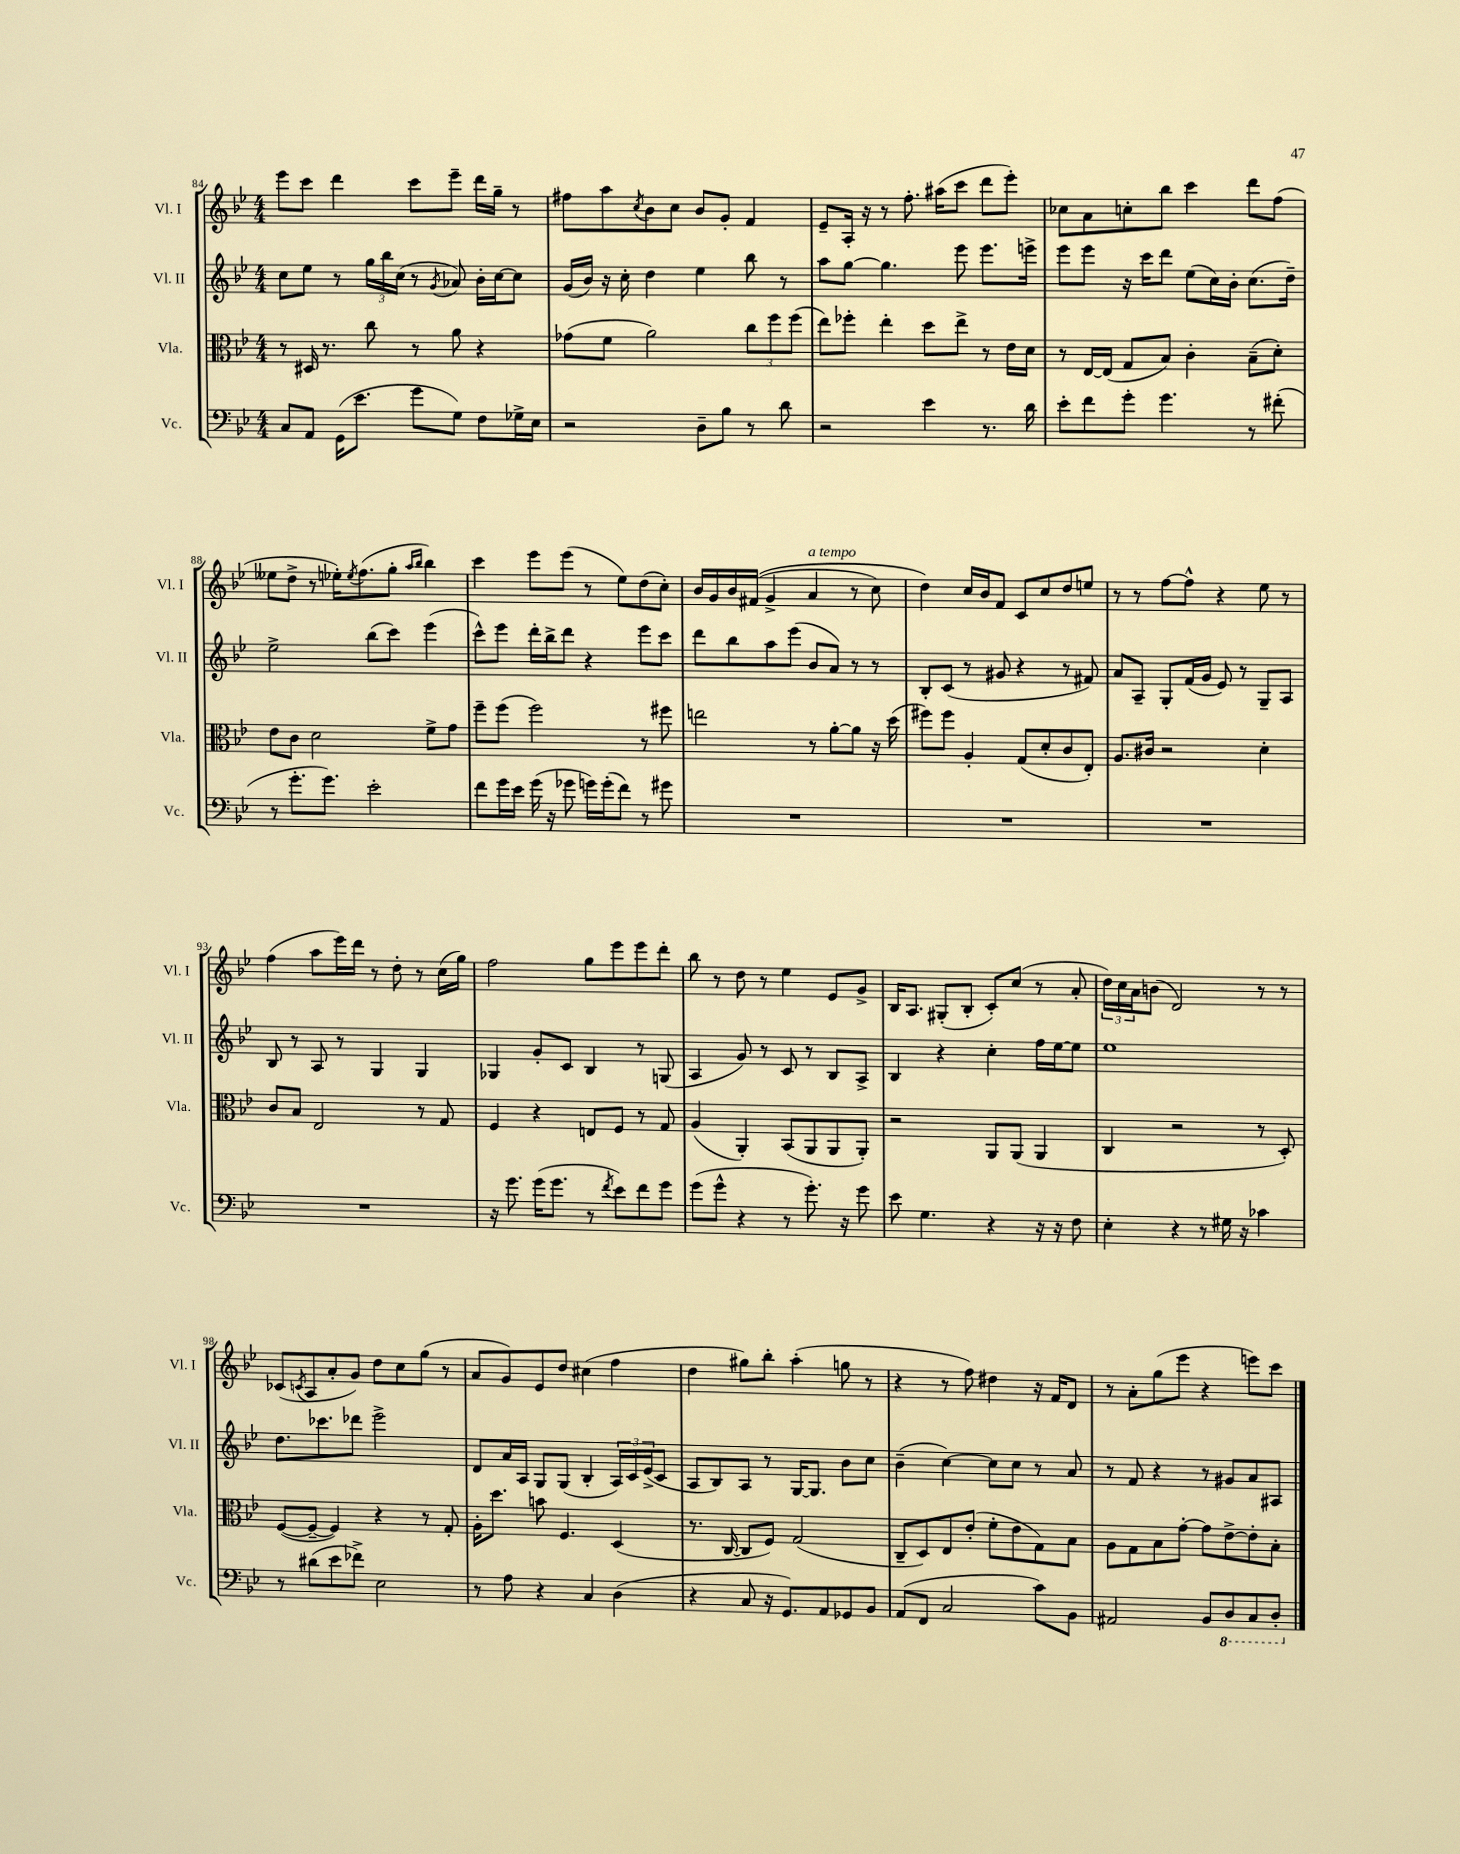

**kern	**kern	**kern	**kern
*staff4	*staff3	*staff2	*staff1
*clefF4	*clefC3	*clefG2	*clefG2
*k[b-e-]	*k[b-e-]	*k[b-e-]	*k[b-e-]
*M4/4	*M4/4	*M4/4	*M4/4
8C	8r	8cc	8eee-
8AA	16D#	8ee-	8ccc
.	8.r	.	.
(16GG	.	8r	4ddd
8.e-	.	.	.
.	8cc	24gg	.
.	.	24bb-	.
.	.	(24cc	.
8g	8r	8r	8ccc
.	.	8qg	.
8G)	8a	8a-)	8eee-~
8F	4r	16b-'	16ddd
.	.	[16cc	16gg~
16G-^	.	8cc]	8r
16E-	.	.	.
=	=	=	=
2r	(8g-	(16g	8ff#
.	.	16b-)	.
.	8f	16r	8aa
.	.	16cc'	.
.	.	.	8qcc
.	2a)	4dd	8b-
.	.	.	8cc
8D~	.	4ee-	8b-
8B-	.	.	8g'
8r	12cc	8bb-	4f
.	12ff	.	.
8d	.	8r	.
.	(12ff	.	.
=	=	=	=
2r	8ee-)	8aa	8e-~
.	8ff-'	[8gg	16A'
.	.	.	16r
.	4ee-'	4.gg]	8r
.	.	.	8.ff'
4e-	8dd	.	.
.	.	.	(16aa#
.	8ee-^	8eee-	8ccc
8.r	8r	8.eee-	8ddd
.	16e-	.	8eee-')
16d	16d	16eee^	.
=	=	=	=
8e-'	8r	8eee-	8cc-
8f	[16E-	8eee-	8a
.	(16E-]	.	.
8g'	8G	16r	8cc'
.	.	16ccc	.
4.g	8B-)	8ddd	8bb-
.	4c'	(8ee-	4ccc
.	.	16cc)	.
.	.	16b-'	.
8r	(8B-~	(8.cc	8ddd
(8f#'	8d')	.	(8ff
.	.	16dd~)	.
=	=	=	=
8r	8e-	2ee-^	8ee--
8.g'	8c	.	8dd^
.	2d	.	8r
8.g)	.	.	.
.	.	.	16ee-')
.	.	.	8qee-
.	.	.	(8.ff
2e-'	.	(8bb-	.
.	.	8ccc)	8gg'
.	.	.	16qqaa
.	.	.	16qqbb-
.	8f^	(4eee-	4bb-)
.	8g	.	.
=	=	=	=
8f	8ff~	8ccc^^)	4ccc
16g	(8ff	8eee-	.
16e-	.	.	.
(16g	2ff)	16ddd'	8eee-
16r	.	16bb-^	.
8g-	.	8ddd	(8eee-
16g)	.	4r	8r
(16g'	.	.	.
8f)	.	.	8ee-)
8r	8r	8eee-	(8dd
8g#	8ff#	8ccc	8cc')
=	=	=	=
1r	2ee	8ddd	16b-
.	.	.	16g
.	.	8bb-	16b-
.	.	.	&((16f#
.	.	8aa	4g^
.	.	(8eee-	.
.	8r	8b-	4a
.	[8a'	8a)	.
.	8a]	8r	8r
.	16r	8r	8cc)
.	(16dd	.	.
=	=	=	=
1r	8ff#)	8B-'	4dd&)
.	8ff#	(8c	.
.	4A'	8r	16cc
.	.	.	16b-
.	.	8g#	8f
.	(8G	4r	8c
.	8d'	.	8cc
.	8c	8r	8dd
.	8E-')	8f#)	8ee
=	=	=	=
1r	8.A	8a	8r
.	.	8A~	8r
.	16c#	.	.
.	2r	8G'	[8ff
.	.	(16f	8ff^^]
.	.	16g	.
.	.	8e-)	4r
.	.	8r	.
.	4d'	8G~	8ee-
.	.	8A	8r
=	=	=	=
1r	8c	8B-	(4ff
.	8B-	8r	.
.	2E-	8A	8aa
.	.	8r	16eee-)
.	.	.	16ddd
.	.	4G	8r
.	.	.	8dd'
.	8r	4G	8r
.	8G	.	(16cc
.	.	.	16gg)
=	=	=	=
16r	4F	4G-	2ff
8.g	.	.	.
(16g	4r	8g'	.
8.g	.	.	.
.	.	8c	.
8r	8E	4B-	8gg
8qf	.	.	.
8e-)	8F	.	8eee-
8f	8r	8r	8eee-
8g	8G	(8G	8ddd'
=	=	=	=
(8g	(4A	4A	8bb-
8g^^	.	.	8r
4r	4AA')	8g)	8dd
.	.	8r	8r
8r	(8BB-	8c	4ee-
8.g')	8AA	8r	.
.	8AA	8B-	8e-
16r	.	.	.
8g	8AA')	8A^	8g^
=	=	=	=
8e-	2r	4B-	16B-
.	.	.	8.A
4.G	.	.	.
.	.	4r	(8G#'
.	.	.	8B-'
4r	8AA	4cc'	8c')
.	(8AA	.	(8cc
16r	4AA	16ff	8r
16r	.	[16ee-	.
8F	.	8ee-]	8a'
=	=	=	=
4E-'	4C	1ee-	24dd)
.	.	.	24cc
.	.	.	24a
.	.	.	(8b
4r	2r	.	2d)
8r	.	.	.
16G#	.	.	.
16r	.	.	.
4c-	8r	.	8r
.	8D')	.	8r
=	=	=	=
8r	([8F	8.dd	(8c-
.	.	.	8qc
(8d#	8F~_	.	8A
.	.	8.ccc-	.
8e-	4F])	.	8a'
8f-^)	.	8ddd-	8g)
2E-	4r	2eee-^	8dd
.	.	.	8cc
.	8r	.	(8gg
.	8G'	.	8r
=	=	=	=
8r	16A'	8d	8a
.	8.dd	.	.
8A	.	16a	8g)
.	.	16A	.
4r	8b	8G	8e-
.	4.F	(8G	8dd
4C	.	4B-'	(4cc#
(4D	(4D	24A)	4ff
.	.	24c	.
.	.	(24e-^	.
.	.	8c	.
=	=	=	=
4r	8.r	8A	4dd
.	.	8B-)	.
.	[16C	.	.
8C	8C]	8A	8gg#)
16r	8F)	8r	8bb-'
8.GG)	.	.	.
.	(2G	[16G	(4aa'
.	.	8.G]	.
8AA	.	.	.
8GG-	.	8b-	8gg
8BB-	.	8cc	8r
=	=	=	=
(8AA	8C~	(4b-~	4r
8FF	8D)	.	.
2C	8E-	[4cc)	8r
.	(8e-'	.	8ff)
.	8f'	8cc]	4dd#
.	8e-	8cc	.
8c)	8G)	8r	16r
.	.	.	16f
8BB-	8B-	8a	8d
=	=	=	=
2AA#	8A	8r	8r
.	8G	8f	8a'
.	8B-	4r	(8gg
.	[8g'	.	8eee-
8BB-	8g]	8r	4r
8DD	[8e-^	8g#	.
8CC	8e-']	8a	8eee)
8DD'	8B-'	8A#	8ccc
==	==	==	==
*-	*-	*-	*-
